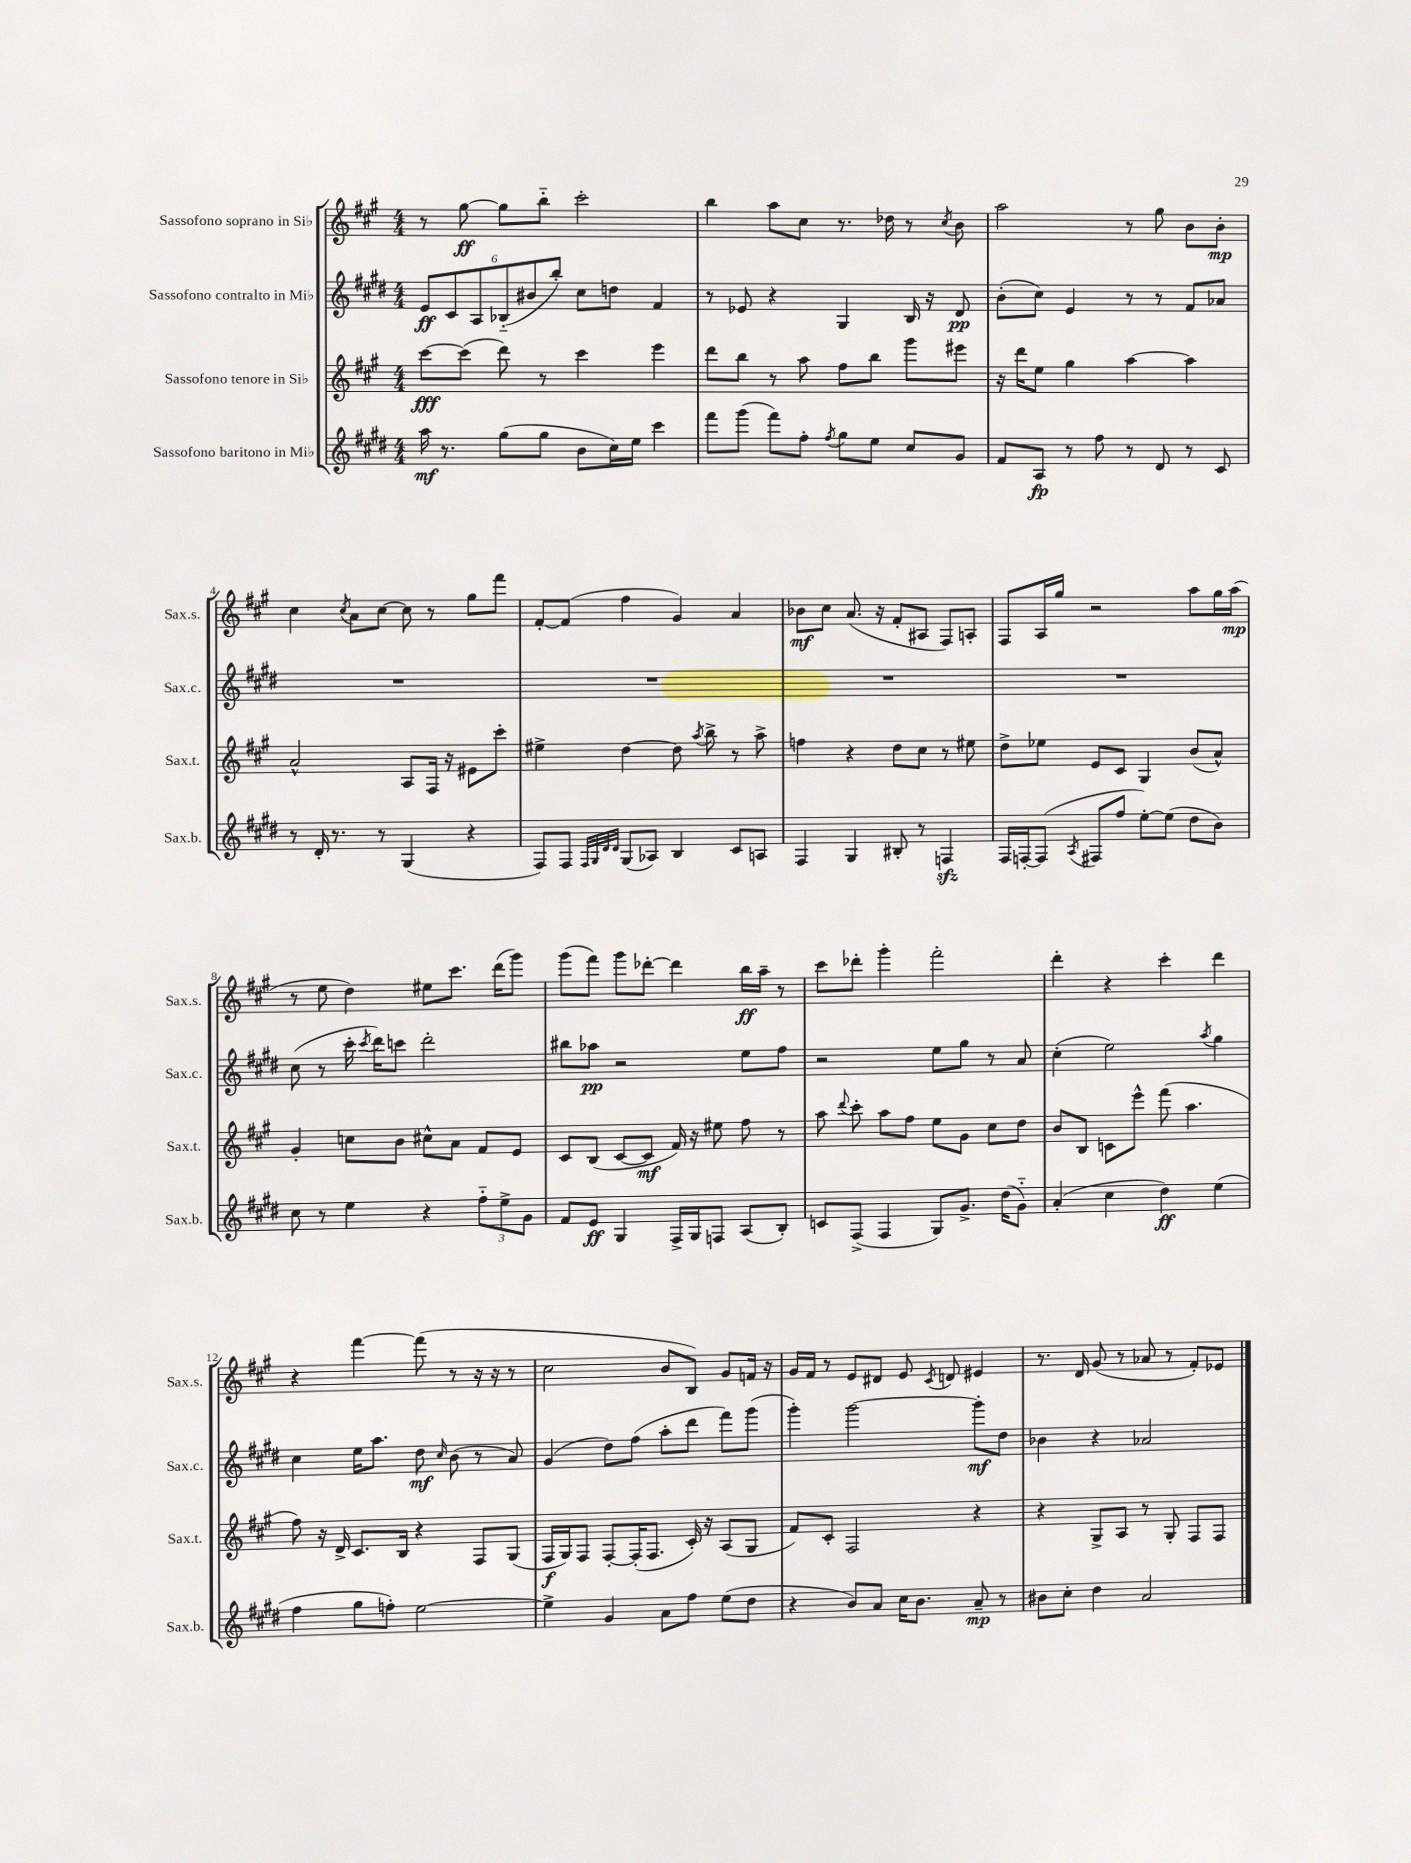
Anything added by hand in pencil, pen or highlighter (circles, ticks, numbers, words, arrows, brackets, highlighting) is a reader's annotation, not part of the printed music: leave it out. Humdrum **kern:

**kern	**kern	**kern	**kern
*staff4	*staff3	*staff2	*staff1
*clefG2	*clefG2	*clefG2	*clefG2
*k[f#c#g#d#]	*k[f#c#g#]	*k[f#c#g#d#]	*k[f#c#g#]
*M4/4	*M4/4	*M4/4	*M4/4
16aa	[8ccc#	12e	8r
8.r	.	.	.
.	.	12c#	.
.	(8ccc#]	.	[8gg#
.	.	12A	.
(8gg#	8ddd)	(12B-'~	8gg#]
.	.	12b#	.
8gg#	8r	.	8bb'~
.	.	12bb')	.
8b	4ccc#	8cc#	2ccc#'
16cc#)	.	8dd	.
16ee	.	.	.
4ccc#	4eee	4f#	.
=	=	=	=
8fff#	8ddd	8r	4bb
(8ggg#	8bb	8e-	.
8fff#)	8r	4r	8aa
8ff#'	8aa	.	8cc#
8qff#	.	.	.
8gg#	8ff#	4G#	8.r
8ee	8bb	.	.
.	.	.	16dd-
8cc#	8ggg#	16B	8r
.	.	16r	.
.	.	.	8qcc#
8g#	8eee#	8d#	8b
=	=	=	=
8f#	16r	(8b'	2aa
.	16ddd	.	.
8A	8ee	8cc#)	.
8r	4gg#	4e	.
8ff#	.	.	.
8r	[4aa	8r	8r
8d#	.	8r	8gg#
8r	4aa]	8f#	8b
8c#	.	8a-	8b'
=	=	=	=
8r	2a^^	1r	4cc#
16d#'	.	.	.
8.r	.	.	.
.	.	.	8qcc#
.	.	.	8a
8r	.	.	[8cc#
(4G#	8A	.	8cc#]
.	16F#	.	8r
.	16r	.	.
4r	8e#	.	8gg#
.	8ccc#'	.	8fff#
=	=	=	=
8F#)	4ee#^	1r	[8f#'
8F#	.	.	(8f#]
32qqF#	.	.	.
32qqG#	.	.	.
32qqd#	.	.	.
32qqd#	.	.	.
(8G#	[4dd	.	4ff#
8A-)	.	.	.
4B	8dd]	.	4g#)
.	8qaa	.	.
.	8bb^	.	.
8c#	8r	.	4a
8A	8aa^	.	.
=	=	=	=
4F#	4ff	1r	8b-
.	.	.	8cc#
4G#	4r	.	(8.a
.	.	.	16r
8B#'	8dd	.	8f#'
8r	8cc#	.	8A#
4F	8r	.	8F#)
.	8ee#	.	8A'
=	=	=	=
16F#	8dd^	1r	8F#
[16F'	.	.	.
(8F]	8ee-	.	16A
.	.	.	16gg#
8qA	.	.	.
8F#	8e	.	2r
8ff#	8c#	.	.
[8ee')	4G#	.	.
(8ee]	.	.	.
8dd#	(8b	.	8aa
8b)	8a^^)	.	16gg#
.	.	.	(16aa
=	=	=	=
8cc#	4g#'	(8cc#	8r
8r	.	8r	8ee
4ee	8cc	16ccc#'	4dd)
.	.	8qccc#	.
.	.	16ddd#)	.
.	8b	8ccc	.
4r	8cc#^^	2ddd#'	8ee#
.	8a	.	8.ccc#
12ff#'~	8f#	.	.
.	.	.	(16ddd
12ee^	.	.	.
.	8e	.	8ggg#)
12g#	.	.	.
=	=	=	=
8f#	8c#	8bb#	(8ggg#
8e	(8B	8aa-	8fff#)
4G#	[8c#	2r	8ggg#
.	8c#]	.	[8ddd-'
16F#^	16f#)	.	4ddd-]
16G#	16r	.	.
8F	8ee#	.	.
(8A	8ff#	8ee	16bb
.	.	.	16aa~
8B')	8r	8ff#	8r
=	=	=	=
8c	8aa	2r	8ccc#
.	8qqddd	.	.
(8F#^	8ccc#'	.	8ddd-'
4F#	8aa	.	4ggg#'
.	8ff#	.	.
8G#)	8ee	8ee	2fff#'
8.g#^	8g#	8gg#	.
.	8cc#	8r	.
(16dd#	.	.	.
8g#'~)	8dd	8a	.
=	=	=	=
(4a'	8b	(4cc#'	4ddd'
.	8B	.	.
4cc#	8c	2ee)	4r
.	8eee^^	.	.
4dd#)	(8fff#	.	4ccc#'
.	4.aa	.	.
.	.	8qaa	.
(4ee	.	4gg#	4ddd
=	=	=	=
4ff#	8ff#)	4cc#	4r
.	16r	.	.
.	16d^	.	.
8gg#	8.c#	16ee	[4fff#
.	.	8.aa	.
8ff')	.	.	.
.	16B	.	.
[2ee	4r	8dd#	(8fff#]
.	.	16qqcc#	.
.	.	(8b	8r
.	8F#	8r	16r
.	.	.	16r
.	(8G#	8a)	8r
=	=	=	=
4ee^]	16F#	(4g#	2cc#
.	16G#)	.	.
.	8F#	.	.
4g#	[8F#'	8dd#)	.
.	(16F#']	(8ff#	.
.	8.F#	.	.
8a	.	8aa'	8b
8ff#	16c#')	8ddd#	8B)
.	16r	.	.
(8ee	(8A	8fff#)	8g#
8dd#	8G#	(8ggg#	16f
.	.	.	16r
=	=	=	=
4r	8f#)	4ggg#')	16g#
.	.	.	16f#
.	8c#'	.	8r
8b)	2F#	[2ggg#	8e
8a	.	.	8d#
16cc#	.	.	8e
8.b	.	.	.
.	.	.	8qc#
.	.	.	8d
8a~	4r	8ggg#']	4e#
8r	.	8dd#	.
=	=	=	=
8b#	4r	4b-	8.r
8cc#'	.	.	.
.	.	.	16d
4dd#	8G#^	4r	(8g#
.	8A	.	8r
2a	8r	2a-	8a-
.	8G#'	.	8r
.	8F#	.	8f#')
.	8F#	.	8e-
==	==	==	==
*-	*-	*-	*-
